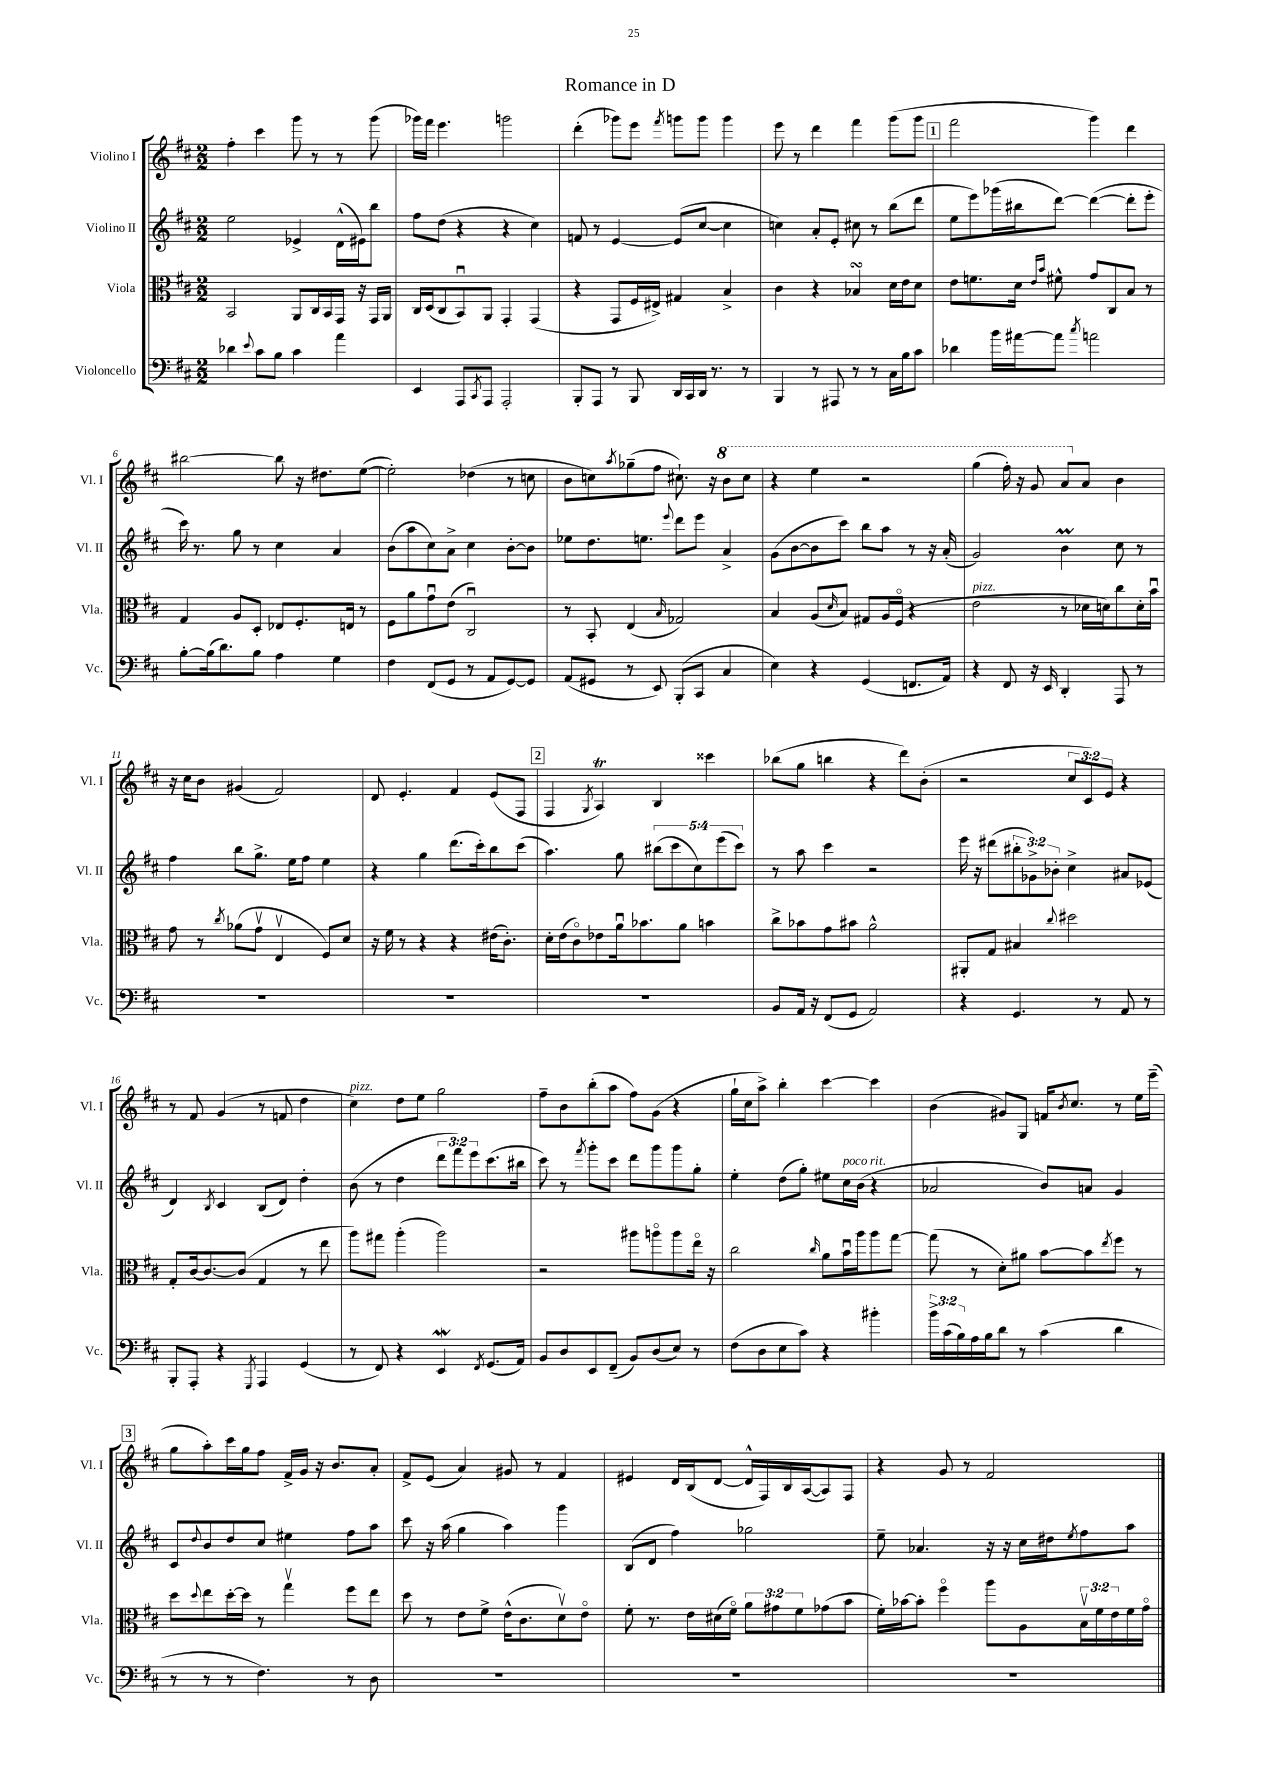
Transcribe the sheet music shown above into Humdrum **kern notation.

**kern	**kern	**kern	**kern
*staff4	*staff3	*staff2	*staff1
*clefF4	*clefC3	*clefG2	*clefG2
*k[f#c#]	*k[f#c#]	*k[f#c#]	*k[f#c#]
*M2/2	*M2/2	*M2/2	*M2/2
4d-\	2BB/	2ee\	4ff#'\
8qqe/	.	.	.
8c#\L	.	.	4ccc#\
8B\J	.	.	.
4c#\	8AA/L	4e-^/	8ggg\
.	16C#/L	.	8r
.	16BB/	.	.
4a\	16GG/JJ	(16d^^\LL	8r
.	16r	16e#\J)	.
.	16GG/LL	8bb\J	(8ggg\
.	16AA/JJ	.	.
=	=	=	=
4EE/	16C#/LL	8ff#\L	16ggg-\LL)
.	(16D/J	.	16fff#\JJ
.	8C#/	(8dd\J	4.eee\
8AAA/L	8BBu/)	4r	.
8qCC#/	.	.	.
8AAA/J	8AA/J	.	.
2AAA'/	4GG'/	4r	2ggg\
.	(4GG/	4cc#\)	.
=	=	=	=
8BBB'/L	4r	8f/	(4ddd'\
8AAA/J	.	8r	.
8r	8GG/L	[4e/	8ggg-\L)
8BBB/	16F#/L	.	8eee\J
.	16E#^/JJ)	.	.
.	.	.	8qfff#/
16DD/LL	4G#/	(8e/]L	8ggg\L
16CC#/	.	.	.
16DD/JJ	.	[8cc#/J	8ggg\J
8.r	.	.	.
.	4B^/	4cc#\]	4ggg\
8r	.	.	.
=	=	=	=
4BBB/	4c#\	4cc\)	8eee\
.	.	.	8r
8r	4r	8a'/L	4ddd\
8AAA#/	.	8e'/J	.
8r	4B-/	8cc#\	4fff#\
8r	.	8r	.
16C#\LL	16d\LL	(8bb\L	(8ggg\L
16B\J	16e\J	.	.
8c#\J	8d\J	8ddd\J	8ggg\J
=	=	=	=
4d-\	8e\L	8ee\L	2fff#\
.	8.f\	8eee\)	.
16b\LL	.	(16ggg-\L	.
[16a#\J	16d\Jk	16bb#\J	.
.	16qqe/LL	.	.
.	16qqb/JJ	.	.
8a#\]J	8f#^^\	[8ddd\J)	.
8qcc#/	.	.	.
2a\	8g/L	(4ddd\_	4ggg\)
.	8C#/	.	.
.	8B/J	8ddd'\]L	4ddd\
.	8r	8eee'\J	.
=	=	=	=
[8B'\L	4G/	16ccc#\)	[2bb#\
.	.	8.r	.
(16B\]k	.	.	.
8.d\)	.	.	.
.	8A/L	8gg\	.
8B\J	8D'/J	8r	.
4A\	8E-/L	4cc#\	8bb#\]
.	8.F#'/	.	16r
.	.	.	8.dd#\L
4G\	.	4a/	.
.	16E/Jk	.	.
.	8r	.	([8ee\J
=	=	=	=
4F#\	8F#\L	(8b\L	2ee'\])
.	8a\	8aa\	.
(8FF#/L	8gu\	8cc#\)	.
8GG/J	(8e\J	8a^\J	.
8r	2C#u/)	4cc#\	(4dd-\
8AA/L	.	.	.
[8GG/)	.	[8b'\L	8r
8GG/]J	.	8b\]J	8cc\
=	=	=	=
(8AA/L	8r	8ee-\L	8b\L
8GG#/J	8BB'/	8.dd\	8cc\)
.	.	.	8qaa/
8r	(4E/	.	(8gg-~\
.	.	8.ee\J	.
8EE/)	.	.	8ff#\J
.	16qqB/	8qqeee/	.
(8BBB'/L	2G-/)	8ddd\L	8.cc#`\)
8CC#/J	.	8eee\J	.
.	.	.	16r
4C#/	.	4a^/	8bb\L
.	.	.	8ccc#\J
=	=	=	=
4E\)	4B/	(8g\L	4r
.	.	[8b\	.
4r	(8A/L	8b\]	4eee\
.	16qqd/	.	.
.	8B/J)	8ccc#\J)	.
(4GG/	8G#/L	8bb\L	2r
.	16A/L	8aa\J	.
.	(16F#o/JJ	.	.
8.FF/L	4r	8r	.
.	.	16r	.
16AA/Jk)	.	(16a'/	.
=	=	=	=
4r	2e\	2g/)	(4ggg\
8FF#/	.	.	16fff#'\)
.	.	.	16r
16r	.	.	8gg/
16EE/	.	.	.
4DD'/	8r	4b\	8aa/L
.	16d-\LL	.	8a/J
.	16d\J)	.	.
8AAA/	8cc#\	8cc#\	4b\
8r	16d'\L	8r	.
.	16bu\JJ	.	.
=	=	=	=
1r	8g\	4ff#\	16r
.	.	.	16cc#\LK
.	8r	.	8b\J
.	8qcc#/	.	.
.	(8a-\L	8bb\L	(4g#/
.	8gv\J	8.gg^\J	.
.	4Ev/	.	2f#/)
.	.	16ee\LK	.
.	.	8ff#\J	.
.	8F#/L)	4ee\	.
.	8d/J	.	.
=	=	=	=
1r	16r	4r	8d/
.	16f#\	.	.
.	8r	.	4.e'/
.	4r	4gg\	.
.	4r	(8.ddd\L	4f#/
.	.	16ccc#'\k)	.
.	(16e#\LK	8bb\	(8e/L
.	8.c#'\J)	.	.
.	.	(8ccc#\J	8F#/J
=	=	=	=
1r	16d'\LL	4.aa\)	4F#/
.	(16e\J	.	.
.	8c#o\)	.	.
.	.	.	8qG/
.	8e-\	.	4A/)
.	16au\k	8gg\	.
.	8.b-\	.	.
.	.	(10bb#\L	4B/
.	.	10ccc#\	.
.	8a\J	.	.
.	.	10cc#\)	.
.	4b\	.	4ccc##\
.	.	(10eee\	.
.	.	10ccc#\J)	.
=	=	=	=
8BB/L	8cc#^\L	8r	(8bb-\L
16AA/Jk	8b-\	8aa\	8gg\J
16r	.	.	.
(8FF#/L	8g\	4ccc#\	4bb\
8GG/J	8b#\J	.	.
2AA/)	2a^^\	2r	4r
.	.	.	8ddd\L)
.	.	.	(8b'\J
=	=	=	=
4r	8AA#'/L	16eee\	2r
.	.	16r	.
.	8G/J	(8ddd#\L	.
4.GG/	4B#/	12bb#'\	.
.	.	12g-^\)	.
.	.	12b-'\J	.
.	8qqcc#/	.	.
.	2dd#\	4cc#^\	12cc#/L
.	.	.	12c#/)
8r	.	.	.
.	.	.	12e/J
8AA/	.	8a#/L	4r
8r	.	(8e-/J	.
=	=	=	=
8BBB'/L	8G'/L	4d/)	8r
8AAA'/J	[16c#/k	.	8f#/
.	8.c#/_	.	.
.	.	8qB/	.
4r	.	4c#/	(4g/
.	(8c#/]J	.	.
8qGGG/	.	.	.
4AAA/	4G/	(8B/L	8r
.	.	8d/J)	8f/
(4GG/	8r	4dd'\	4dd\
.	8ee\	.	.
=	=	=	=
8r	8aa\L)	(8b\	4cc#\)
8FF#/)	8gg#\J	8r	.
4r	(4aa'\	4dd\	8dd\L
.	.	.	8ee\J
4EE/	2aa\)	12ddd\L	2gg\
.	.	12fff#\)	.
.	.	12eee\	.
8qFF#/	.	.	.
(8.GG/L	.	(8.ccc#\	.
16AA/Jk)	.	16bb#\Jk	.
=	=	=	=
8BB/L	2r	8ccc#\)	8ff#~\L
8D/	.	8r	8b\
.	.	8qfff#/	.
8EE/	.	8ggg'\L	(8bb'\
(8FF#~/J	.	8ccc#\J	8aa\J
8BB/L)	8aa#\L	8ddd\L	8ff#\L)
(8D/	8aao\	8ggg\	(8g\J
8E/J)	8aa\	8ggg\	4r
8r	16eeo\Jk	8gg'\J	.
.	16r	.	.
=	=	=	=
(8F#\L	2cc#\	4ee'\	16gg`\LL
.	.	.	16cc#\J
8D\	.	.	8aa^\J)
8E\	.	(8dd\L	4bb'\
8c#\J)	.	8gg'\J)	.
.	16qqcc#/	.	.
4r	8a\L	8ee#\L	[4ccc#\
.	16bu\L	16cc#\L	.
.	16aa\J	(16b\JJ	.
4b#'\	8aa\	4r	4ccc#\]
.	[8gg\J	.	.
=	=	=	=
24b^\LL	(8gg\]	2a-/	(4b\
(24c#\	.	.	.
24B\)	.	.	.
16A\	8r	.	.
16B\J	.	.	.
8d\J	8d'\L)	.	8g#/L)
8r	8a#\J	.	8G/J
(4c#\	[8b\L	8b/L)	16f/LK
.	.	.	8qb/
.	.	.	8.cc#/J
.	8b\]	8a/J	.
.	8qee/	.	.
4d\	8ff#\J	4g/	8r
.	8r	.	16ee\LL
.	.	.	(16eee~\JJ
=	=	=	=
8r	8dd\L	8c#/L	8gg\L
.	8qqdd/	8qqdd/	.
8r	8ee\	8b/	8aa'\)
8r	[16dd'\L	8dd/	16ccc#\L
.	16dd\]JJ	.	16gg\J
4.F#\)	8r	8cc#/J	8ff#\J
.	4ggv\	4ee#\	16f#^/LL
.	.	.	16g/JJ
.	.	.	16r
.	.	.	8.b/L
8r	8ff#\L	8ff#\L	.
8D\	8ee\J	8aa\J	8a'/J
=	=	=	=
1r	8dd\	8ccc#\	8f#^/L
.	8r	16r	(8e/J
.	.	(16aa\	.
.	8e\L	4gg\	4a/)
.	8f#^\J	.	.
.	(16e^^\LK	4aa\)	8g#/
.	8.c#\	.	.
.	.	.	8r
.	8dv\)	4ggg\	4f#/
.	8eo\J	.	.
=	=	=	=
1r	8f#'\	(8B/L	4e#/
.	8.r	8d/J	.
.	.	4ff#\)	16d/LL
.	16e\LL	.	(16B/J
.	(16d#\	.	[8d/J
.	16f#o\JJ)	.	.
.	12a\L	2gg-\	16d^^/]LL
.	.	.	16F#/)
.	12g#\	.	.
.	.	.	16B/
.	12f#\	.	.
.	.	.	([16A/J
.	(8g-\	.	8A/])
.	8b\J	.	8F#/J
=	=	=	=
1r	16f#'\LL)	8ee~\	4r
.	[16b-\J	.	.
.	8b-'\]J	4.a-/	.
.	4ff#o\	.	8g/
.	.	.	8r
.	8aa\L	16r	2f#/
.	.	16r	.
.	8A\	16cc#\LL	.
.	.	16dd#\J	.
.	.	8qee/	.
.	24Bv\L	8ff#\	.
.	24f#\	.	.
.	24e\	.	.
.	16f#\	8aa\J	.
.	16go\JJ	.	.
==	==	==	==
*-	*-	*-	*-
